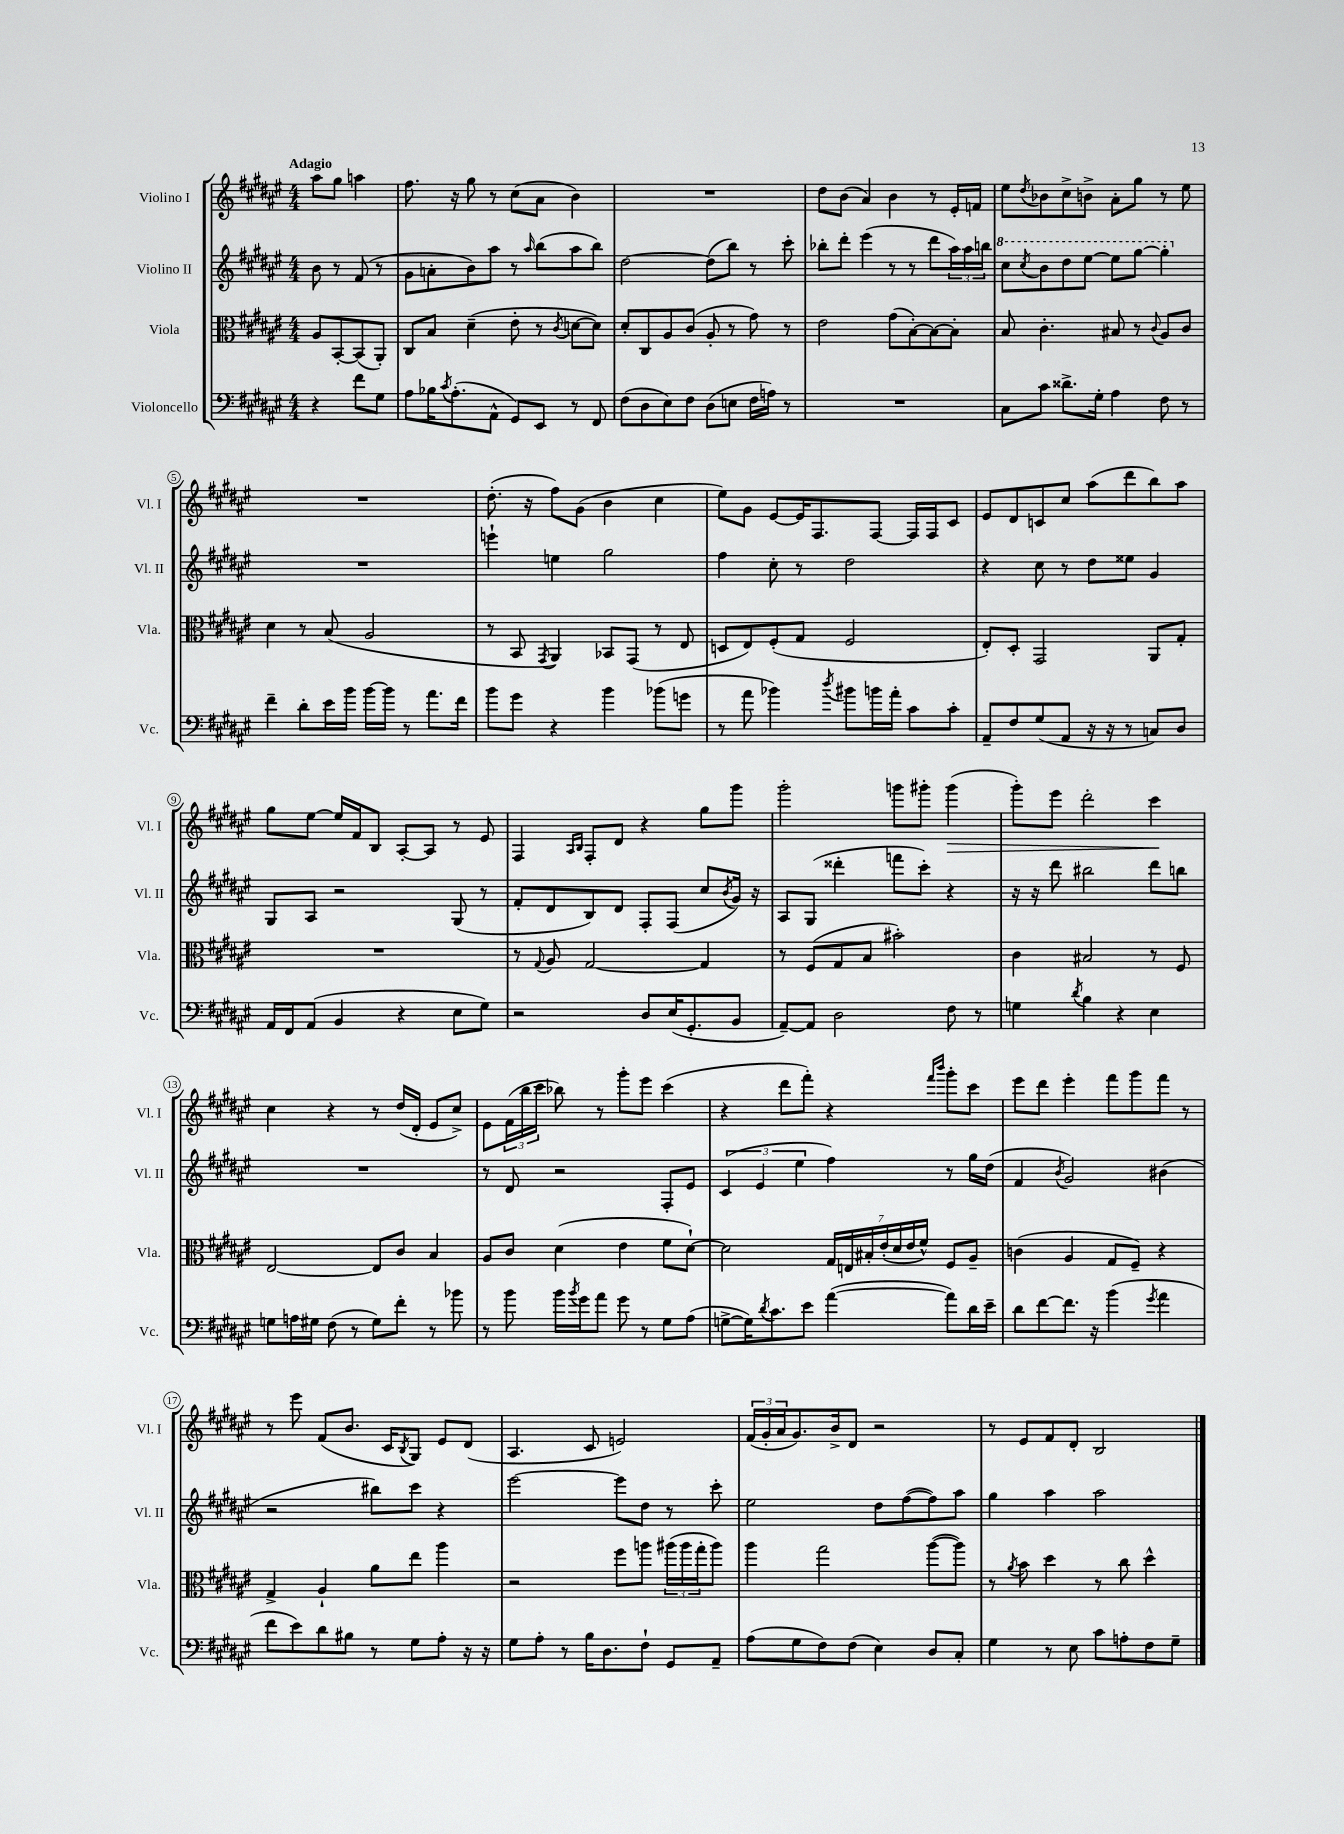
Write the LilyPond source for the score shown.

<<
\new StaffGroup <<
\new Staff = "s0" \with { instrumentName = "Violino I" shortInstrumentName = "Vl. I" } {
    \clef treble \key fis \major \numericTimeSignature \time 4/4 \partial 2 \tempo "Adagio"
    ais''8 gis''8 a''4 |
    fis''8. r16 gis''8 r8 cis''8( ais'8 b'4) |
    R1 |
    dis''8 b'8( ais'4) b'4 r8 eis'16-. f'16 |
    eis''8 \acciaccatura { dis''8 } bes'8 cis''8-> b'8-> ais'8-. gis''8 r8 eis''8 |
    R1 |
    dis''8.-.( r16 fis''8) gis'8( b'4 cis''4 |
    eis''8) gis'8 eis'8~ eis'16 fis8. fis8~ fis16 fis16 cis'8 |
    eis'8 dis'8 c'8 cis''8 ais''8( dis'''8 b''8) ais''8 |
    gis''8 eis''8~ eis''16 fis'16 b8 ais8~-. ais8 r8 eis'8 |
    fis4 \grace { ais16 b16 } fis8-. dis'8 r4 gis''8 gis'''8 |
    gis'''2-. g'''8 gis'''8-. gis'''4\>( |
    gis'''8-.) eis'''8 dis'''2-. cis'''4\! |
    cis''4 r4 r8 dis''16( dis'16-. eis'8 cis''8->) |
    eis'8 \tuplet 3/2 { fis'16( b''16 cis'''16 } bes''8) r8 gis'''8-. eis'''8 cis'''4( |
    r4 dis'''8 fis'''8-.) r4 \grace { fis'''16 b'''16 } gis'''8-. cis'''8 |
    eis'''8 dis'''8 eis'''4-. fis'''8 gis'''8 fis'''8 r8 |
    r8 eis'''8 fis'8( b'8. cis'16 \acciaccatura { b8 } gis8) eis'8 dis'8( |
    ais4. cis'8 e'2) |
    \tuplet 3/2 { fis'16( gis'16-. ais'16 } gis'8.) b'16-> dis'8 r2 |
    r8 eis'8 fis'8 dis'8-. b2 \bar "|." |
}
\new Staff = "s1" \with { instrumentName = "Violino II" shortInstrumentName = "Vl. II" } {
    \clef treble \key fis \major \numericTimeSignature \time 4/4 \partial 2
    b'8 r8 fis'8( r8 |
    gis'8 a'8-. b'8) ais''8 r8 \grace { ais''16 } b''8( ais''8 b''8) |
    dis''2~ dis''8( b''8) r8 cis'''8-. |
    bes''8-. dis'''8-. eis'''4( r8 r8 dis'''8 \tuplet 3/2 { ais''16) ais''16 b''16 } |
    \ottava #1 cis'''8 \acciaccatura { cis'''8 } b''8 dis'''8 eis'''8~ eis'''8 gis'''8~ gis'''4-. \ottava #0 |
    R1 |
    e'''4-! e''4 gis''2 |
    fis''4 cis''8-. r8 dis''2 |
    r4 cis''8 r8 dis''8 eisis''8 gis'4 |
    gis8 ais8 r2 gis8( r8 |
    fis'8-. dis'8 b8) dis'8 fis8-. fis8( cis''8 \acciaccatura { b'8 } gis'16) r16 |
    ais8 gis8( disis'''4-. f'''8 cis'''8-.) r4 |
    r16 r16 dis'''8 bis''2 dis'''8 b''8 |
    R1 |
    r8 dis'8 r2 fis8-. eis'8 |
    \tuplet 3/2 { cis'4( eis'4 eis''4 } fis''4) r8 gis''16 dis''16( |
    fis'4 \acciaccatura { b'8 } gis'2) bis'4( |
    r2 bis''8) cis'''8 r4 |
    eis'''2~ eis'''8 dis''8 r8 cis'''8-. |
    eis''2 dis''8 fis''8~( fis''8) ais''8 |
    gis''4 ais''4 ais''2 \bar "|." |
}
\new Staff = "s2" \with { instrumentName = "Viola" shortInstrumentName = "Vla." } {
    \clef alto \key fis \major \numericTimeSignature \time 4/4 \partial 2
    ais8 b,8~-. b,8( ais,8-.) |
    cis8 b8 dis'4--( eis'8-. r8 \acciaccatura { cis'8 } d'8~ d'8) |
    dis'8-. cis8 ais8 cis'8( ais8-. r8 gis'8) r8 |
    eis'2 gis'8( b8~-.) b8~ b8-. |
    b8 cis'4.-. bis8 r8 \appoggiatura { cis'8 } ais8 cis'8 |
    dis'4 r8 b8( ais2 |
    r8 b,8 \acciaccatura { gis,8 } ais,4) bes,8 gis,8( r8 eis8 |
    d8 eis8) fis8-.( gis8 fis2 |
    eis8-.) dis8-. gis,2 ais,8 gis8-. |
    R1 |
    r8 \appoggiatura { gis8 } ais8 gis2~ gis4 |
    r8 fis8( gis8 b8 bis'2-.) |
    cis'4 bis2 r8 fis8 |
    eis2~ eis8 cis'8 b4 |
    ais8 cis'8 dis'4( eis'4 fis'8 dis'8~-!) |
    dis'2 \tuplet 7/4 { gis16 e16 bis16-. eis'16-.( dis'16 eis'16 fis'16-^) } fis8 ais8-- |
    c'4( ais4 gis8 fis8--) r4 |
    gis4-> ais4-! ais'8 eis''8 ais''4 |
    r2 fis''8 a''8 \tuplet 3/2 { ais''16( ais''16 gis''16-. } ais''8) |
    ais''4 gis''2 ais''8~( ais''8) |
    r8 \acciaccatura { ais'8 } b'8 dis''4 r8 cis''8 dis''4-^ \bar "|." |
}
\new Staff = "s3" \with { instrumentName = "Violoncello" shortInstrumentName = "Vc." } {
    \clef bass \key fis \major \numericTimeSignature \time 4/4 \partial 2
    r4 fis'8 gis8 |
    ais8 bes16 \acciaccatura { cis'8 } ais8.-.( ais,8-^ gis,8) eis,8 r8 fis,8 |
    fis8( dis8 eis8) fis8 dis8( e8 fis16 a16) r8 |
    R1 |
    cis8 cis'8 disis'8.-> gis16-. ais4 fis8 r8 |
    fis'4-- dis'8-. eis'16 b'16 b'16~ b'16 r8 ais'8. fis'16 |
    b'8 gis'8 r4 b'4 bes'8( g'8 |
    r8 ais'8 bes'4) \acciaccatura { dis''8 } bis'8 b'16 ais'16-. cis'8 cis'8-. |
    ais,8-- fis8 gis8( ais,8 r16 r16 r8 c8) dis8 |
    ais,16 fis,16 ais,8( b,4 r4 eis8 gis8) |
    r2 dis8 eis16( gis,8.-. b,8 |
    ais,8~--) ais,8 dis2 fis8 r8 |
    g4 \acciaccatura { dis'8 } b4 r4 eis4 |
    g8 a16 gis16 fis8( r8 gis8) fis'8-. r8 bes'8 |
    r8 b'8 b'16 \acciaccatura { b'8 } gis'16 ais'8 gis'8 r8 gis8 ais8( |
    g8~-> g16) \acciaccatura { dis'8 } cis'8. eis'8 ais'4~( ais'8) dis'16 eis'16-- |
    dis'8 fis'8~ fis'8. r16 b'4( \acciaccatura { gis'8 } ais'4 |
    fis'8 eis'8) dis'8 bis8 r8 gis8 ais8-. r16 r16 |
    gis8 ais8-. r8 b16 dis8. fis8-! gis,8 ais,8-- |
    ais8( gis8 fis8) fis8( eis4) dis8 cis8-. |
    gis4 r8 eis8 cis'8 a8-. fis8 gis8-- \bar "|." |
}
>>
>>
\layout { \context { \Score \override BarNumber.stencil = #(make-stencil-circler 0.1 0.3 ly:text-interface::print) } }
